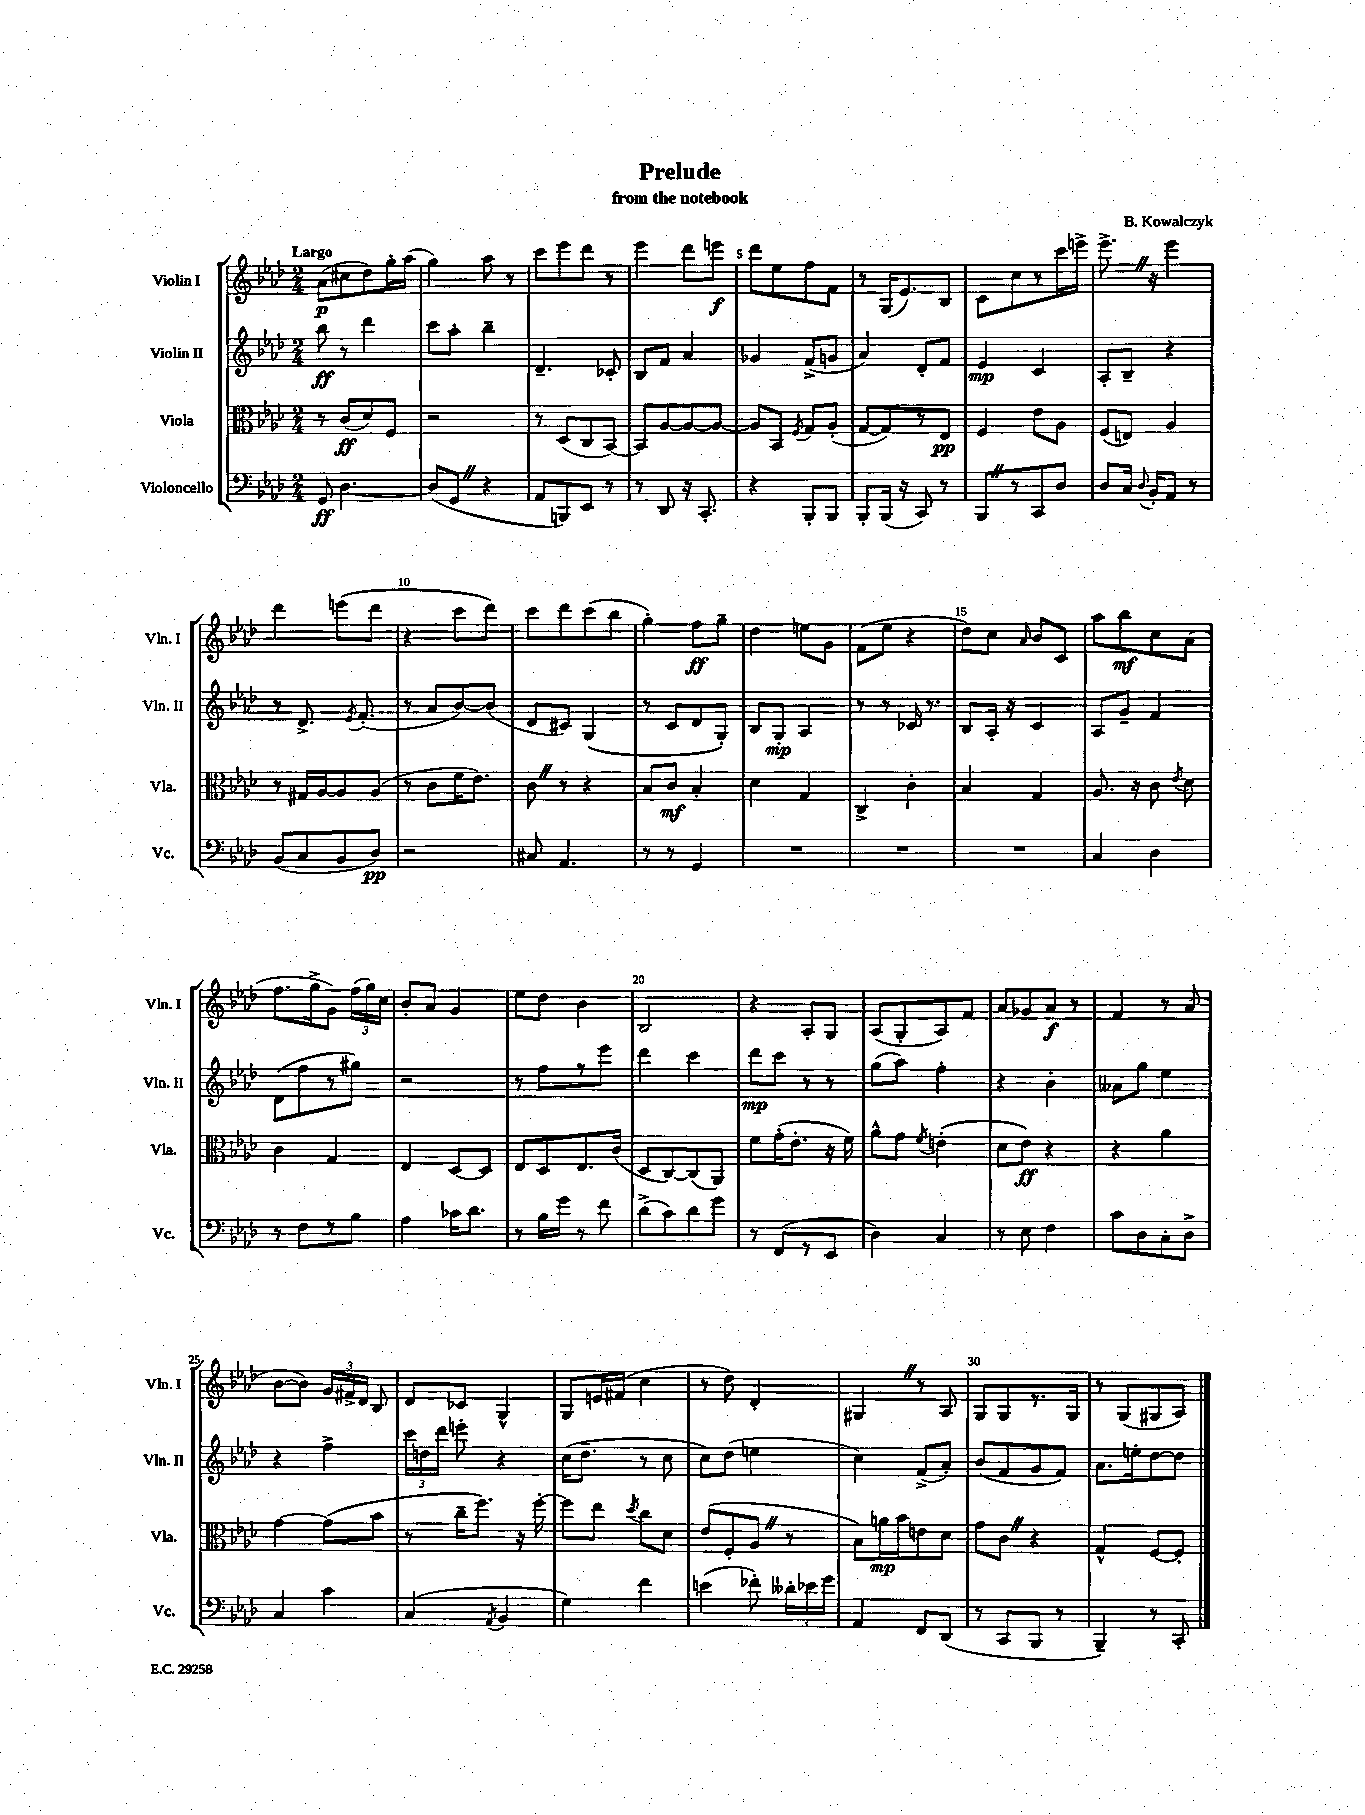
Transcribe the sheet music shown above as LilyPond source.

\header { title = "Prelude" composer = "B. Kowalczyk" subtitle = "from the notebook" }
<<
\new StaffGroup <<
\new Staff = "s0" \with { instrumentName = "Violin I" shortInstrumentName = "Vln. I" } {
    \clef treble \key aes \major \numericTimeSignature \time 2/4 \tempo "Largo"
    \autoBeamOff aes'8[\p( cis''8 des''8) g''16-. aes''16]( |
    g''4) aes''8 r8 |
    c'''8[ ees'''8 des'''8] r8 |
    ees'''4 des'''8[ e'''8]\f |
    des'''8[ ees''8 f''8 f'8] |
    r8 g16[( ees'8.) bes8] |
    c'8[ c''8 r8 c'''16 e'''16]-> |
    ees'''8.-> \once \override BreathingSign.text = \markup { \musicglyph "scripts.caesura.straight" } \breathe r16 ees'''4 |
    des'''4 e'''8[( des'''8] |
    r4 c'''8[ des'''8]) |
    c'''8[ des'''8 c'''8( bes''8] |
    g''4-.) f''8[\ff g''8]-- |
    des''4 e''8[ g'8] |
    f'8[( ees''8] r4 |
    des''8[) c''8] \grace { aes'16 } bes'8[ c'8] |
    aes''8[ bes''8\mf c''8 aes'8]( |
    f''8.[ g''16-> g'8]) \tuplet 3/2 { f''16[( g''16) c''16] } |
    bes'8[-. aes'8] g'4 |
    ees''8[ des''8] bes'4 |
    bes2 |
    r4 aes8[-. g8] |
    aes8[( g8-. aes8) f'8] |
    aes'8[ ges'8 aes'8]\f r8 |
    f'4 r8 aes'8( |
    bes'8[~ bes'8]) \tuplet 3/2 { g'16[ fis'16-> des'16] } bes8 |
    des'8[ ces'8] g4-^ |
    g8[ e'16 fis'16]( c''4 |
    r8 des''8) des'4-. |
    gis4 \once \override BreathingSign.text = \markup { \musicglyph "scripts.caesura.straight" } \breathe r8 aes8 |
    g8[ g8 r8. g16] |
    r8 g8[( gis8 aes8]) \bar "|." |
}
\new Staff = "s1" \with { instrumentName = "Violin II" shortInstrumentName = "Vln. II" } {
    \clef treble \key aes \major \numericTimeSignature \time 2/4
    \autoBeamOff bes''8\ff r8 des'''4 |
    c'''8[ aes''8]-. bes''4-- |
    des'4.-- ces'8-. |
    bes8[ f'8] aes'4 |
    ges'4 f'8[->( g'8] |
    aes'4) des'8[-. f'8] |
    ees'4\mp c'4 |
    aes8[-. bes8]-- r4 |
    r8 des'8.-> \acciaccatura { ees'8 } f'8.-.( |
    r8 aes'8[ bes'8~) bes'8]( |
    des'8[ cis'8]) g4( |
    r8 c'8[ des'8 g8]-.) |
    bes8[ g8]-.\mp aes4 |
    r8 r8 ces'16 r8. |
    bes8[ aes16]-. r16 c'4 |
    aes8[ g'8]-- f'4 |
    des'8[( f''8 r8 gis''8]) |
    r2 |
    r8 f''8[ r8 ees'''8] |
    des'''4 c'''4 |
    des'''8[\mp c'''8] r8 r8 |
    g''8[( aes''8]) f''4-. |
    r4 bes'4-. |
    aeses'8[ g''8] ees''4 |
    r4 f''4-> |
    \tuplet 3/2 { c'''16[ d''16 des'''16] } e'''8-. r4 |
    c''16[( des''8.]-- r8 c''8 |
    c''8[) des''8]( e''4 |
    c''4) f'8[->( aes'8]-.) |
    bes'8[( f'8 g'8 f'8]) |
    aes'8.[ e''16-. des''8~ des''8] \bar "|." |
}
\new Staff = "s2" \with { instrumentName = "Viola" shortInstrumentName = "Vla." } {
    \clef alto \key aes \major \numericTimeSignature \time 2/4
    \autoBeamOff r8 c'8[\ff( des'8) f8] |
    r2 |
    r8 des8[( c8 bes,8]~) |
    bes,8[ aes8~ aes8~ aes8]~ |
    aes8[ bes,8] \acciaccatura { f8 } g8[ aes8]-.( |
    g8[~ g8) r8 ees8]\pp |
    f4 ees'8[ aes8] |
    f8[( e8]) aes4 |
    r8 gis16[ aes16~ aes8 aes8]( |
    r8 c'8[ f'16 ees'8.]) |
    c'8 \once \override BreathingSign.text = \markup { \musicglyph "scripts.caesura.straight" } \breathe r8 r4 |
    bes8[ c'8]\mf bes4-. |
    des'4 g4 |
    c4-> c'4-. |
    bes4 g4 |
    aes8. r16 c'8 \acciaccatura { ees'8 } des'8 |
    c'4 g4 |
    ees4 des8[~ des8] |
    ees8[ des8 ees8. c'16]( |
    des8[ c8~) c8( aes,8]) |
    f'8[ g'16-.( ees'8.]-. r16 f'16) |
    aes'8[-^ g'8] \acciaccatura { f'8 } e'4-.( |
    des'8[ ees'8]\ff) r4 |
    r4 aes'4 |
    g'4~ g'8[( bes'8] |
    r8 c''16[-- f''8.]) r16 f''16~-. |
    f''8[ ees''8] \acciaccatura { des''8 } c''8[ des'8] |
    ees'8[( f8-. aes8] \once \override BreathingSign.text = \markup { \musicglyph "scripts.caesura.straight" } \breathe r8 |
    bes8[) a'16\mp bes'16 e'8 des'8] |
    g'8[ c'8] \once \override BreathingSign.text = \markup { \musicglyph "scripts.caesura.straight" } \breathe r4 |
    g4-^ f8[~ f8]-. \bar "|." |
}
\new Staff = "s3" \with { instrumentName = "Violoncello" shortInstrumentName = "Vc." } {
    \clef bass \key aes \major \numericTimeSignature \time 2/4
    \autoBeamOff g,8\ff des4.~ |
    des8[( g,8] \once \override BreathingSign.text = \markup { \musicglyph "scripts.caesura.straight" } \breathe r4 |
    aes,8[ b,,8) ees,8] r8 |
    r8 des,8 r16 c,8.-. |
    r4 bes,,8[-. bes,,8] |
    bes,,8[-. bes,,16]( r16 c,8) r8 |
    bes,,8[ \once \override BreathingSign.text = \markup { \musicglyph "scripts.caesura.straight" } \breathe r8 c,8 des8] |
    des8[ c16] \appoggiatura { des8 } bes,16[-. aes,8] r8 |
    bes,8[( c8 bes,8 des8]\pp) |
    r2 |
    cis8 aes,4. |
    r8 r8 g,4 |
    R2 |
    R2 |
    R2 |
    c4 des4 |
    r8 f8[ r8 bes8] |
    aes4 ces'16[ des'8.] |
    r8 bes16[ g'16] r8 f'8 |
    des'8[->( c'8) des'8 g'8] |
    r8 f,8[( r8 ees,8] |
    des4) c4 |
    r8 ees8 f4 |
    c'8[ des8 c8-. des8]-> |
    c4 c'4 |
    c4( \acciaccatura { aes,8 } bes,4 |
    g4) f'4 |
    e'4( fes'8-.) \tuplet 3/2 { deses'16[-. ees'16 g'16] } |
    aes,4 f,8[ des,8]( |
    r8 c,8[ bes,,8] r8 |
    bes,,4--) r8 c,8-. \bar "|." |
}
>>
>>
\layout { \context { \Score \override BarNumber.break-visibility = ##(#f #t #t) barNumberVisibility = #(every-nth-bar-number-visible 5) } }
